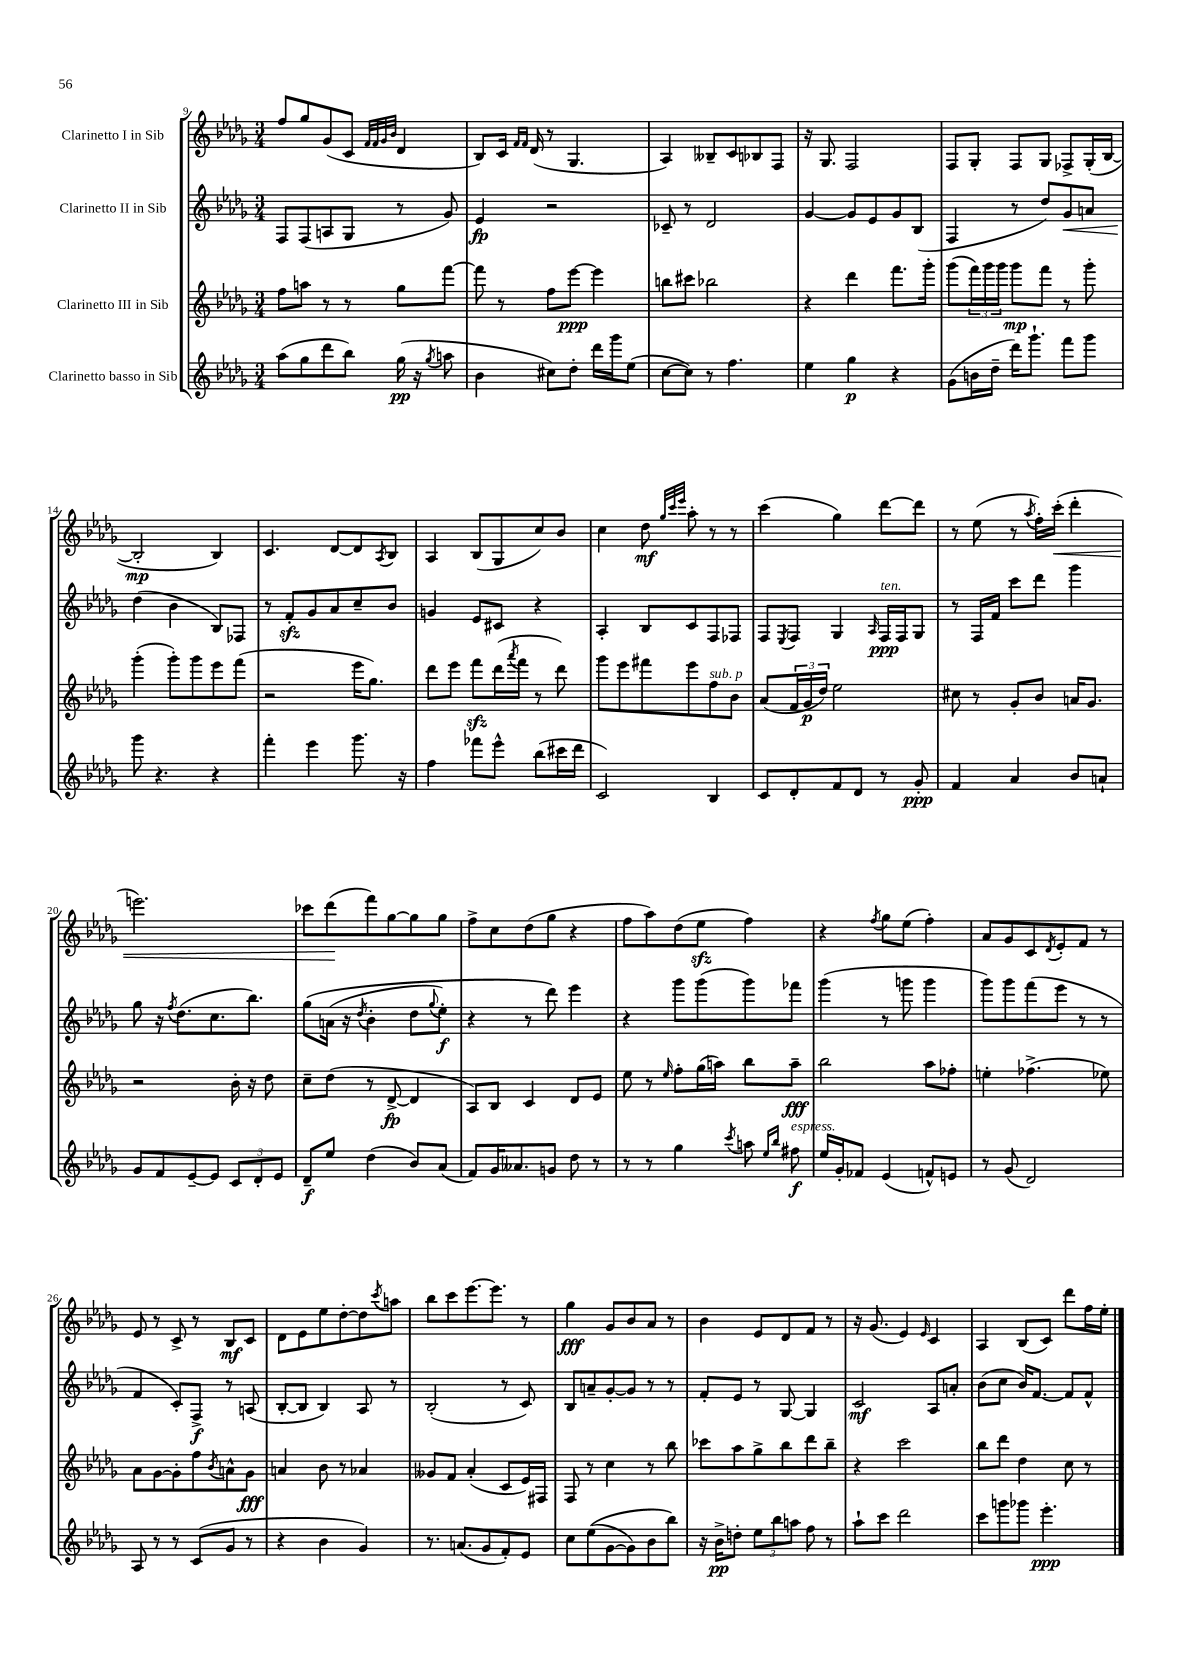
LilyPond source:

<<
\new StaffGroup <<
\new Staff = "s0" \with { instrumentName = "Clarinetto I in Sib" } {
    \clef treble \key des \major \numericTimeSignature \time 3/4
    f''8 ges''8 ges'8( c'8 \grace { f'32 f'32 ges'32 bes'32 } des'4 |
    bes8) c'16 \grace { f'16 f'16 } des'16( r8 ges4. |
    aes4) beses8-- c'8 bes8 f8 |
    r16 ges8. f2 |
    f8 ges8-. f8 ges8 fes8-> ges16-.( bes16~ |
    bes2-.\mp bes4) |
    c'4. des'8~ des'8 \acciaccatura { aes8 } bes8 |
    aes4 bes8( ges8 c''8) bes'8 |
    c''4 des''8\mf \grace { ges''32 c'''32 ees'''32 } aes''8-. r8 r8 |
    c'''4( ges''4) des'''8~ des'''8 |
    r8 ees''8( r8 \acciaccatura { aes''8 } f''16-.) c'''16-.\<( des'''4-. |
    e'''2.) |
    ces'''8 des'''8\!( f'''8) ges''8~ ges''8 ges''8 |
    f''8-> c''8 des''8( ges''8 r4 |
    f''8 aes''8) des''8( ees''8\sfz f''4) |
    r4 \acciaccatura { f''8 } ges''8 ees''8( f''4-.) |
    aes'8 ges'8 c'8 \acciaccatura { des'8 } ees'8-. f'8 r8 |
    ees'8 r8 c'8-> r8 bes8\mf c'8 |
    des'8 ees'8 ees''8 des''8~-. des''8 \acciaccatura { c'''8 } a''8 |
    bes''8 c'''8 ees'''8.~ ees'''8. r8 |
    ges''4\fff ges'8 bes'8 aes'8 r8 |
    bes'4 ees'8 des'8 f'8 r8 |
    r16 ges'8.( ees'4) \grace { ees'16 } c'4 |
    aes4 bes8( c'8) des'''8 f''16 ees''16-. \bar "|." |
}
\new Staff = "s1" \with { instrumentName = "Clarinetto II in Sib" } {
    \clef treble \key des \major \numericTimeSignature \time 3/4
    f8 f8( a8 ges8 r8 ges'8) |
    ees'4\fp r2 |
    ces'8-- r8 des'2 |
    ges'4~ ges'8 ees'8 ges'8 bes8( |
    f4 r8 des''8) ges'8\< a'8 |
    des''4\!( bes'4 bes8) fes8 |
    r8 f'8-.\sfz ges'8 aes'8 c''8-- bes'8 |
    g'4 ees'8 cis'8 r4 |
    aes4-. bes8 c'8 f8 fes8 |
    f8 \acciaccatura { ees8 } f8 ges4 \grace { aes16 } f16\ppp^\markup { \italic "ten." } f16 ges8 |
    r8 f16 f'16 c'''8 des'''8 ges'''4 |
    ges''8 r16 \acciaccatura { f''8 } des''8.( c''8. bes''8.) |
    ges''8\( a'16( r16 \acciaccatura { des''8 } bes'4-. des''8 \appoggiatura { ges''8 } ees''8-.\f) |
    r4 r8 des'''8\) ees'''4 |
    r4 ges'''8 ges'''8( ges'''8) fes'''8 |
    ges'''4( r8 g'''8 g'''4 |
    ges'''8) ges'''8 f'''8( ees'''8 r8 r8 |
    f'4 c'8-.) f8->\f r8 a8( |
    bes8~-. bes8 bes4) aes8 r8 |
    bes2-.( r8 c'8) |
    bes8 a'8-- ges'8~-. ges'8 r8 r8 |
    f'8-. ees'8 r8 ges8~ ges4 |
    c'2\mf aes8 a'8-. |
    bes'8( c''8 bes'16) f'8.~ f'8 f'8-^ \bar "|." |
}
\new Staff = "s2" \with { instrumentName = "Clarinetto III in Sib" } {
    \clef treble \key des \major \numericTimeSignature \time 3/4
    f''8 a''8 r8 r8 ges''8 f'''8~ |
    f'''8 r8 f''8 ees'''8~\ppp ees'''4 |
    b''8 cis'''8 bes''2 |
    r4 des'''4 f'''8. ges'''16-. |
    ges'''8( \tuplet 3/2 { f'''16) ges'''16 ges'''16 } ges'''8\mp f'''8 r8 ges'''8-. |
    ges'''4-.( ges'''8-.) ges'''8 ees'''8 f'''8( |
    r2 ees'''16 ges''8.) |
    des'''8 ees'''8 f'''8\sfz des'''16( \acciaccatura { aes'''8 } f'''16 r8 des'''8) |
    ges'''8 ees'''8 fis'''8 ees'''8 f''8^\markup { \italic "sub. p" } bes'8 |
    aes'8( \tuplet 3/2 { f'16 ges'16\p des''16) } ees''2 |
    cis''8 r8 ges'8-. bes'8 a'16 ges'8. |
    r2 bes'16-. r16 des''8 |
    c''8-- des''8( r8 des'8~->\fp des'4 |
    aes8) bes8 c'4 des'8 ees'8 |
    ees''8 r8 \grace { ees''16 } f''8-. ges''16( a''16) bes''8 a''8--\fff |
    bes''2 aes''8 fes''8-. |
    e''4-. fes''4.->( ees''8) |
    aes'8 ges'8~ ges'8-. f''8 \acciaccatura { bes'8 } a'8-^ ges'8\fff |
    a'4 bes'8 r8 aes'4 |
    geses'8 f'8 aes'4-.( c'8 ees'16) fis16 |
    f8 r8 c''4 r8 bes''8 |
    ces'''8 aes''8 ges''8-> bes''8 des'''8 bes''8-- |
    r4 c'''2 |
    bes''8 des'''8 des''4 c''8 r8 \bar "|." |
}
\new Staff = "s3" \with { instrumentName = "Clarinetto basso in Sib" } {
    \clef treble \key des \major \numericTimeSignature \time 3/4
    aes''8( ges''8 des'''8 bes''8) ges''16\pp( r16 \acciaccatura { ges''8 } a''8 |
    bes'4 cis''8) des''8-. des'''16 ges'''16 ees''8( |
    c''8~ c''8) r8 f''4. |
    ees''4 ges''4\p r4 |
    ges'8( b'16 des''16-- des'''16) ges'''8.-! f'''8 ges'''8 |
    ges'''8 r4. r4 |
    f'''4-. ees'''4 ges'''8. r16 |
    f''4 fes'''8 ees'''8-^ bes''8( cis'''16 des'''16 |
    c'2) bes4 |
    c'8 des'8-. f'8 des'8 r8 ges'8-.\ppp |
    f'4 aes'4 bes'8 a'8-! |
    ges'8 f'8 ees'8~-- ees'8 \tuplet 3/2 { c'8 des'8-. ees'8 } |
    des'8--\f ees''8 des''4( bes'8) aes'8( |
    f'8) ges'16 aeses'8. g'8 des''8 r8 |
    r8 r8 ges''4 \acciaccatura { c'''8 } a''8 \grace { ees''16 bes''16 } fis''8\f^\markup { \italic "espress." } |
    ees''16 ges'16-. fes'8 ees'4( f'8-^) e'8 |
    r8 ges'8( des'2) |
    aes8 r8 r8 c'8( ges'8 r8 |
    r4 bes'4 ges'4) |
    r8. a'8.( ges'8 f'8-.) ees'8 |
    c''8 ees''8(\( ges'8~ ges'8) bes'8 bes''8\) |
    r16 bes'16->\pp d''8-. \tuplet 3/2 { ees''8 bes''8 a''8 } f''8 r8 |
    aes''8-! c'''8 des'''2 |
    c'''8 g'''8 ges'''8 ees'''4.-.\ppp \bar "|." |
}
>>
>>
\layout { \context { \Score currentBarNumber = #9 } }
